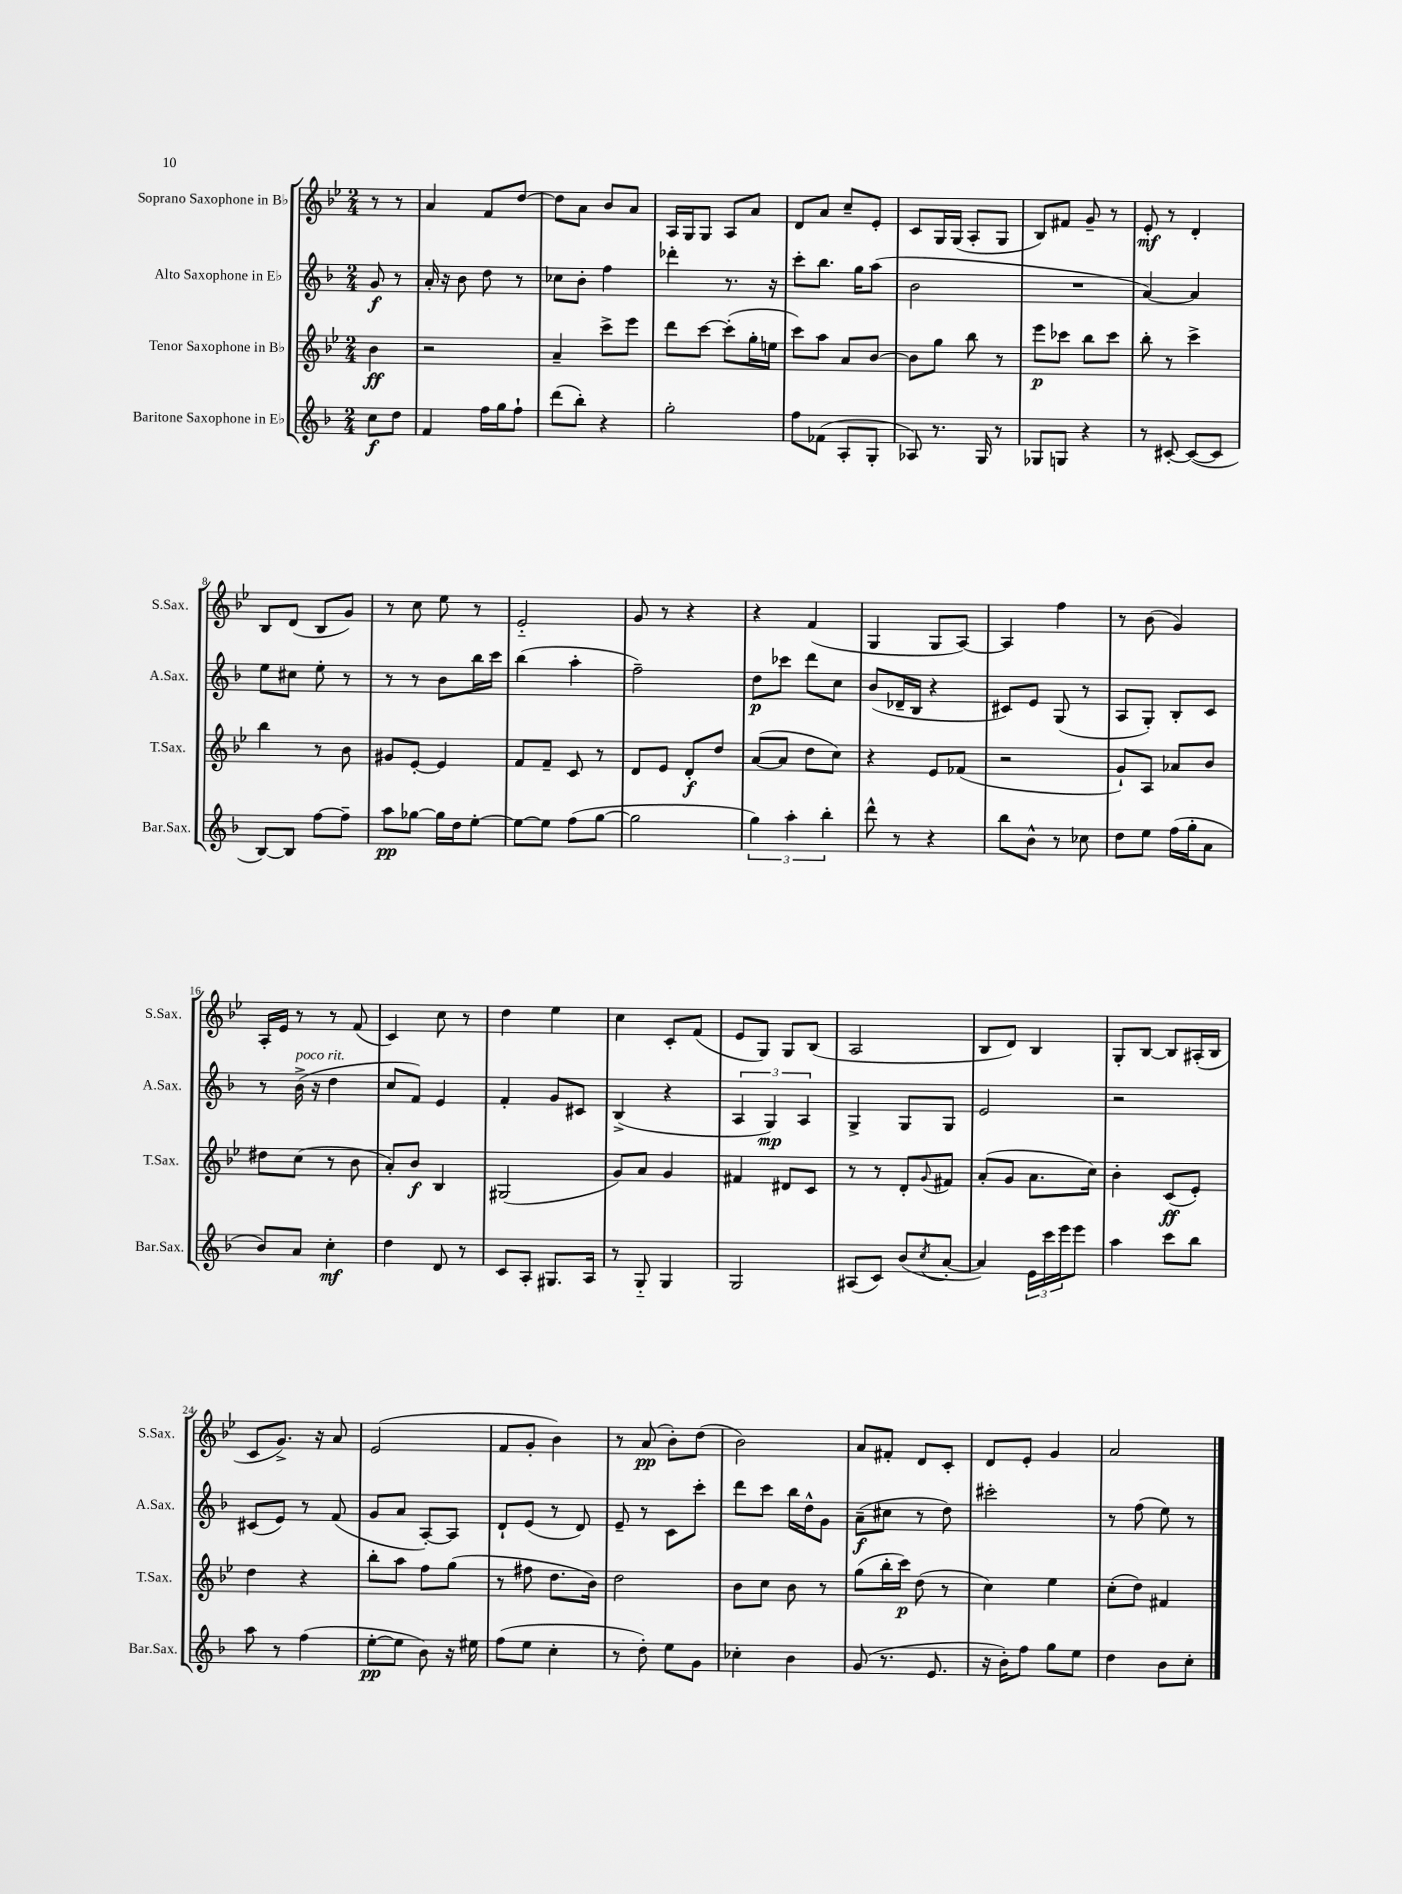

**kern	**kern	**kern	**kern
*staff4	*staff3	*staff2	*staff1
*clefG2	*clefG2	*clefG2	*clefG2
*k[b-]	*k[b-e-]	*k[b-]	*k[b-e-]
*M2/4	*M2/4	*M2/4	*M2/4
8cc\L	4b-\	8g/	8r
8dd\J	.	8r	8r
=	=	=	=
4f/	2r	16a'/	4a/
.	.	16r	.
.	.	8b-\	.
16ff\LL	.	8dd\	8f/L
16gg\J	.	.	.
8ff`\J	.	8r	[8dd/J
=	=	=	=
(8ddd\L	4a~/	8cc-\L	8dd\]L
8bb-'\J)	.	8b-'\J	8a\J
4r	8ccc^\L	4ff\	8b-/L
.	8eee-\J	.	8a/J
=	=	=	=
2gg'\	8ddd\L	4ddd-'\	16A/LL
.	.	.	16G/J
.	[8ccc\J	.	8G/J
.	(8ccc'\]L	8.r	8A/L
.	16gg'\L	.	8a/J
.	16ee\JJ	16r	.
=	=	=	=
8ff\L	8ccc\L)	8ccc'\L	8d/L
(8f-\J	8aa\J	8.bb-\J	8a/J
8A'/L	8a/L	.	8cc~/L
.	.	16gg\LK	.
8G'/J	[8b-/J	(8aa\J	8e-'/J
=	=	=	=
8A-/)	8b-\]L	2b-\	8c/L
8.r	8gg\J	.	16G/L
.	.	.	(16G/JJ
.	8bb-\	.	8A'/L
16G/	.	.	.
8r	8r	.	8G/J
=	=	=	=
8G-/L	8eee-\L	2r	8B-/L)
8G/J	8ccc-\J	.	8f#/J
4r	8bb-\L	.	8g~/
.	8ccc-\J	.	8r
=	=	=	=
8r	8bb-'\	[4a/)	8e-'/
[8c#'/	8r	.	8r
(8c#/_L	4ccc^\	4a/]	4d'/
8c#/]J	.	.	.
=	=	=	=
[8B-/L)	4bb-\	8ee\L	8B-/L
8B-/]J	.	8cc#\J	(8d/J
[8ff\L	8r	8ee'\	8B-/L
8ff~\]J	8b-\	8r	8g/J)
=	=	=	=
8aa\L	8g#/L	8r	8r
[8gg-\J	[8e-'/J	8r	8cc\
16gg-\]LL	4e-/]	8b-\L	8ee-\
16dd\J	.	.	.
[8ee'\J	.	16bb-\L	8r
.	.	16ccc\JJ	.
=	=	=	=
8ee\_L	8f/L	(4bb-\	2e-'~/
8ee\]J	8f~/J	.	.
(8ff\L	8c/	4aa'\	.
[8gg\J	8r	.	.
=	=	=	=
2gg\]	8d/L	2ff~\)	8g/
.	8e-/J	.	8r
.	8d'/L	.	4r
.	8dd/J	.	.
=	=	=	=
6gg\)	([8a/L	8dd\L	4r
.	8a/]J	8ccc-\J	.
6aa'\	.	.	.
.	8dd\L	8ddd\L	(4f/
6bb-'\	.	.	.
.	8cc\J)	8cc\J	.
=	=	=	=
8ddd^^\	4r	(8b-/L	4G/
8r	.	16d-~/L	.
.	.	16B-/JJ	.
4r	8e-/L	4r	8G/L
.	(8f-/J	.	[8A/J)
=	=	=	=
8bb-\L	2r	8c#/L)	4A/]
8b-^^\J	.	8e/J	.
8r	.	(8G/	4ff\
8cc-\	.	8r	.
=	=	=	=
8dd\L	8g`/L)	8A/L	8r
8ee\J	8A/J	8G'/J)	(8b-\
(16ff\LL	8a-/L	8B-'/L	4g/)
16gg'\J	.	.	.
8a\J	8b-/J	8c/J	.
=	=	=	=
8b-/L)	8dd#\L	8r	16A'/LL
.	.	.	16e-/JJ
8a/J	(8cc\J	(16b-^\	8r
.	.	16r	.
4cc'\	8r	4dd\	8r
.	8b-\	.	(8f/
=	=	=	=
4dd\	8a'/L)	8cc/L	4c/)
.	8b-/J	8f/J)	.
8d/	4B-/	4e/	8cc\
8r	.	.	8r
=	=	=	=
8c/L	(2G#/	4f'/	4dd\
8A'/J	.	.	.
8.G#/L	.	8g/L	4ee-\
.	.	8c#/J	.
16A/Jk	.	.	.
=	=	=	=
8r	8g/L)	(4B-^/	4cc\
8G'~/	8a/J	.	.
4G/	4g/	4r	8c'/L
.	.	.	(8f/J
=	=	=	=
2G/	4f#/	6A/	8e-/L
.	.	.	8G/J)
.	.	6G/)	.
.	8d#/L	.	8G/L
.	.	6A/	.
.	8c/J	.	(8B-/J
=	=	=	=
(8A#/L	8r	4G^/	2A/
8c/J)	8r	.	.
(8b-/L	8d'/L	8G/L	.
8qcc/	8qqg/	.	.
[8a'/J	8f#/J	8G/J	.
=	=	=	=
4a/])	(8a'/L	2e/	8B-/L
.	8g/J	.	8d/J)
24e\LL	8.a\L	.	4B-/
24ccc\	.	.	.
24eee\J	.	.	.
8eee\J	.	.	.
.	16cc\Jk)	.	.
=	=	=	=
4aa\	4b-'\	2r	8G'/L
.	.	.	[8B-/J
8ccc\L	(8c/L	.	8B-/]L
8bb-\J	8e-'/J)	.	(16A#'/L
.	.	.	16B-/JJ
=	=	=	=
8aa\	4dd\	(8c#/L	8c/L
8r	.	8e/J)	8.g^/J)
(4ff\	4r	8r	.
.	.	.	16r
.	.	(8f/	8a/
=	=	=	=
[8ee'\L	8bb-'\L	8g/L	(2e-/
8ee\]J	8aa\J	8a/J	.
8b-\)	8ff\L	[8A'/L)	.
16r	(8gg\J	8A/]J	.
16ee#\	.	.	.
=	=	=	=
(8ff\L	8r	8d`/L	8f/L
8ee\J	8ff#\	(8e/J	8g'/J
4cc'\	8.dd\L	8r	4b-\)
.	.	8d/)	.
.	16b-\Jk)	.	.
=	=	=	=
8r	2dd\	8e~/	8r
8dd'\)	.	8r	(8a/
8ee\L	.	8c\L	8b-'\L)
8g\J	.	8ccc'\J	(8dd\J
=	=	=	=
4cc-'\	8b-\L	8ddd\L	2b-\)
.	8cc\J	8ccc\J	.
4b-\	8b-\	16bb-\LL	.
.	.	16dd^^\J	.
.	8r	8g\J	.
=	=	=	=
(8g/	(8gg\L	(8a~\L	8a/L
8.r	16bb-'\L	8cc#\J	8f#'/J
.	16ccc\JJ)	.	.
.	(8dd\	8r	8d/L
8.e/	.	.	.
.	8r	8dd\)	8c'/J
=	=	=	=
16r	4cc\)	2ccc#'\	8d/L
16b-'\LK)	.	.	.
8ff\J	.	.	8e-'/J
8gg\L	4ee-\	.	4g/
8ee\J	.	.	.
=	=	=	=
4dd\	(8cc'\L	8r	2a/
.	8dd\J)	(8ff\	.
8b-\L	4f#/	8ee\)	.
8cc'\J	.	8r	.
==	==	==	==
*-	*-	*-	*-
